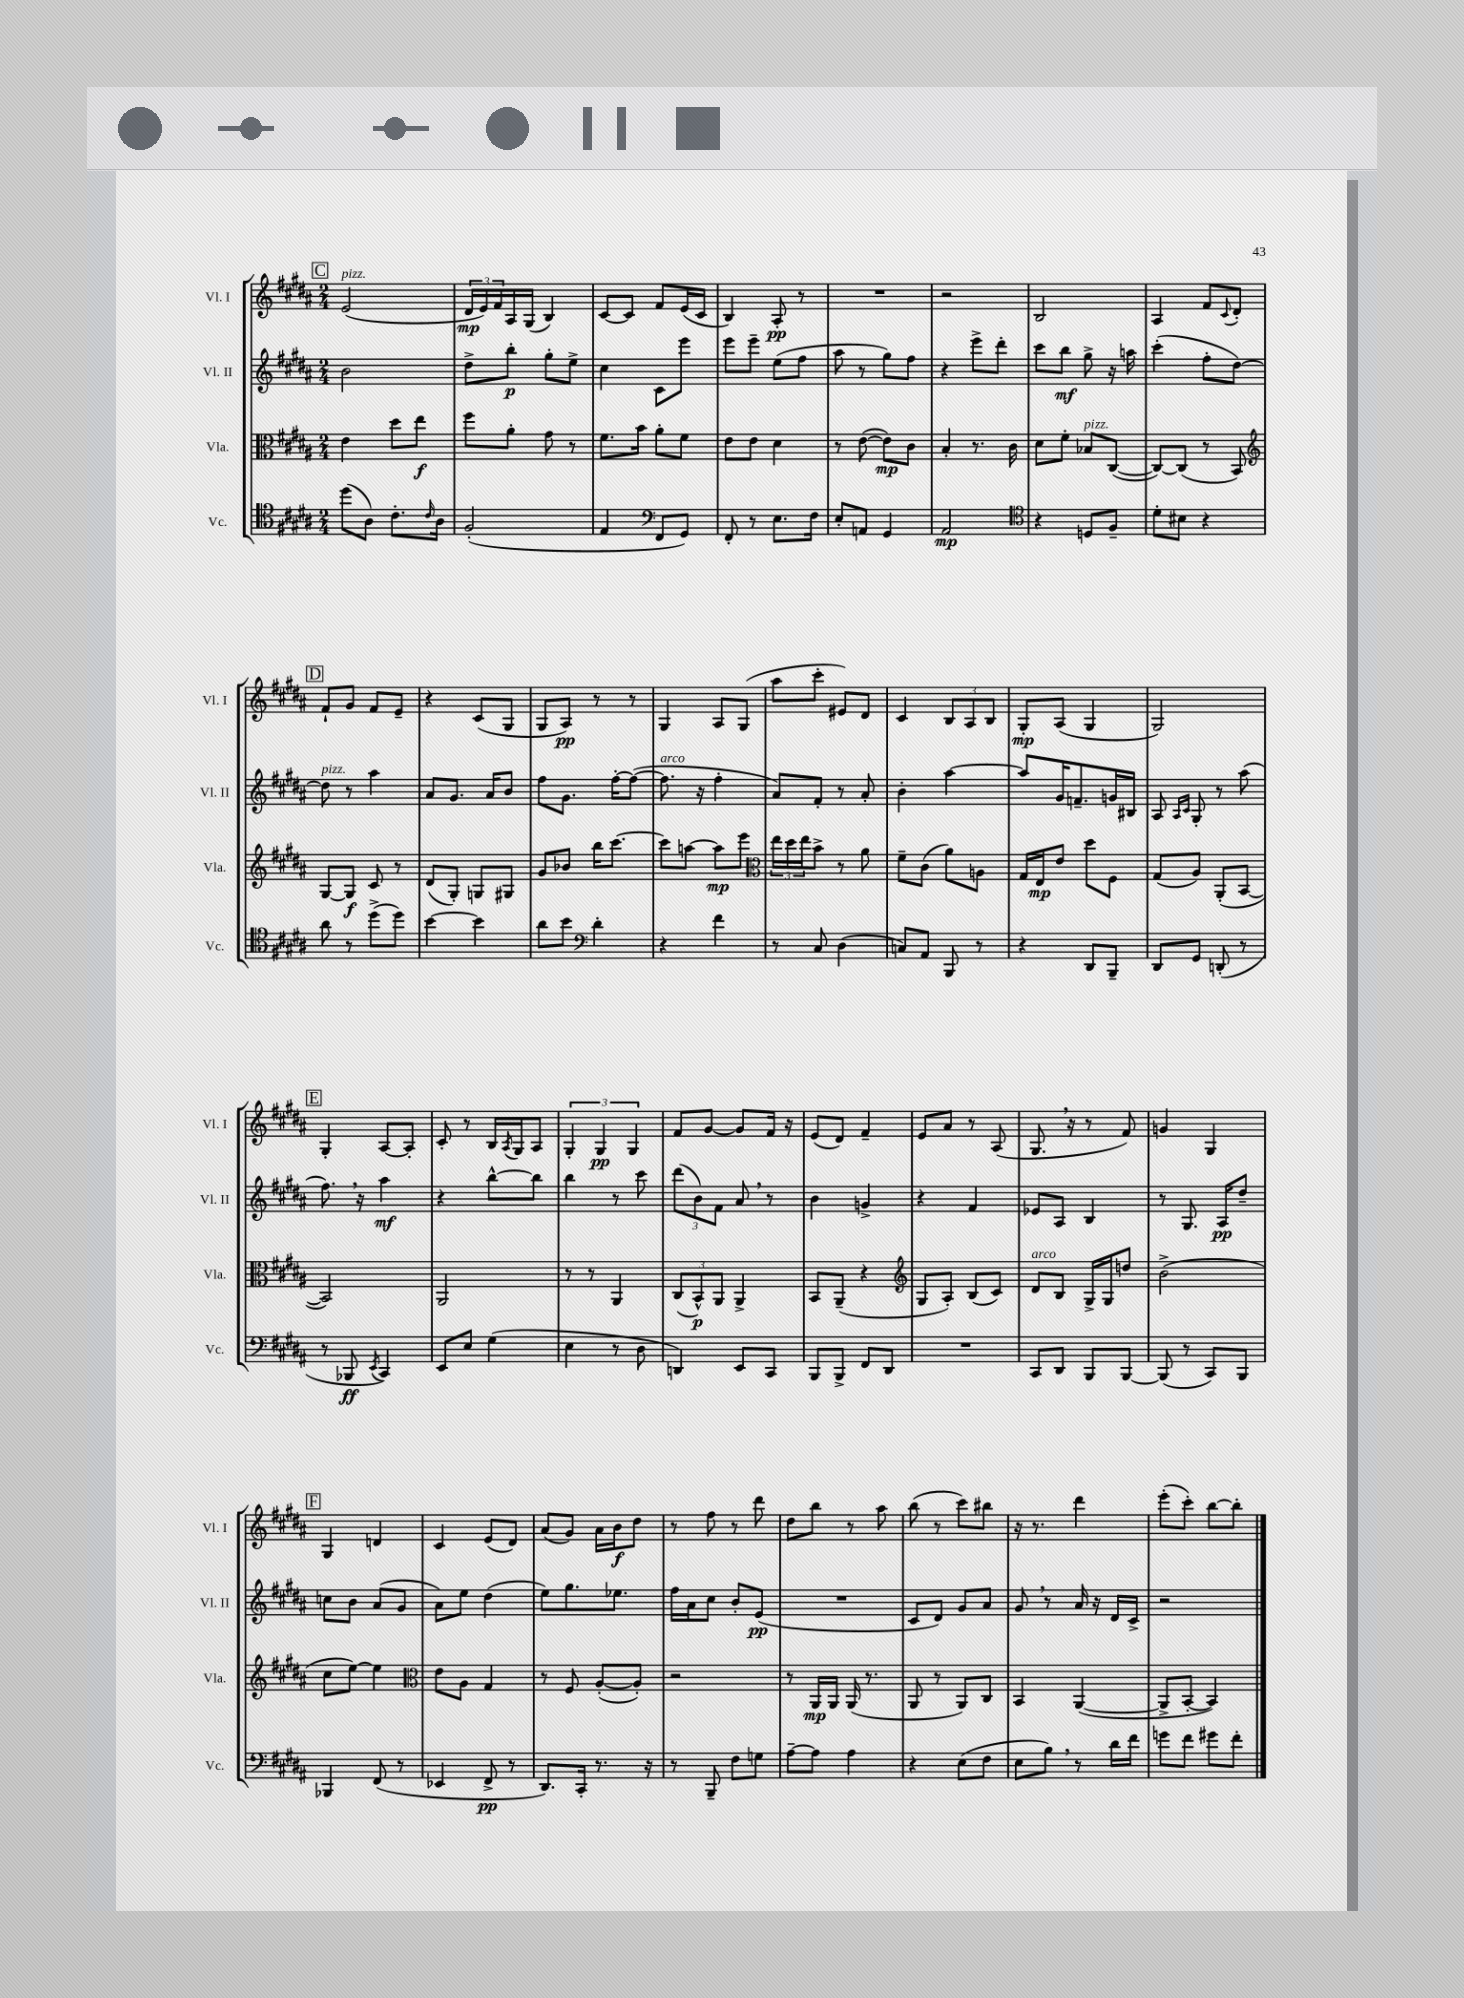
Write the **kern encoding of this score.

**kern	**dynam	**kern	**dynam	**kern	**dynam	**kern	**dynam
*part4	*part4	*part3	*part3	*part2	*part2	*part1	*part1
*staff4	*staff4	*staff3	*staff3	*staff2	*staff2	*staff1	*staff1
*I"Vc.	*	*I"Vla.	*	*I"Vl. II	*	*I"Vl. I	*
*I'Vc.	*	*I'Vla.	*	*I'Vl. II	*	*I'Vl. I	*
*clefC4	*	*clefC3	*	*clefG2	*	*clefG2	*
*k[f#c#g#d#a#]	*	*k[f#c#g#d#a#]	*	*k[f#c#g#d#a#]	*	*k[f#c#g#d#a#]	*
*M2/4	*	*M2/4	*	*M2/4	*	*M2/4	*
!!LO:REH:place=s1:t=C
=21	=21	=21	=21	=21	=21	=21	=21
!	!	!	!	!	!	!LO:TX:a:i:t=pizz.	!
(8dd#\L	.	4e\	.	2b\	.	(2e/	.
8A#\J)	.	.	.	.	.	.	.
8.c#'\L	.	8dd#\L	.	.	.	.	.
.	.	8ee\J	f	.	.	.	.
16qqc#/	.	.	.	.	.	.	.
16A#\Jk	.	.	.	.	.	.	.
=22	=22	=22	=22	=22	=22	=22	=22
(2F#'/	.	8ff#\L	.	8dd#^\L	.	24d#/LL	mp
.	.	.	.	.	.	24e/)	.
.	.	.	.	.	.	24f#/	.
.	.	8a#'\J	.	8bb'\J	p	16A#/	.
.	.	.	.	.	.	(16G#/JJ	.
.	.	8g#\	.	8gg#'\L	.	4B/)	.
.	.	8r	.	8ee^\J	.	.	.
=23	=23	=23	=23	=23	=23	=23	=23
4E/	.	8.f#\L	.	4cc#\	.	[8c#/L	.
.	.	.	.	.	.	8c#/J]	.
.	.	16b\Jk	.	.	.	.	.
*clefF4	*	*	*	*	*	*	*
8FF#/L	.	8a#'\L	.	8c#\L	.	8f#/L	.
8GG#/J)	.	8f#\J	.	8eee\J	.	(16e/L	.
.	.	.	.	.	.	16c#/JJ	.
=24	=24	=24	=24	=24	=24	=24	=24
8FF#'/	.	8e\L	.	8eee\L	.	4B/)	.
8r	.	8e\J	.	8eee~\J	.	.	.
8.E\L	.	4d#\	.	(8ee\L	.	8A#'/	pp
.	.	.	.	8ff#\J	.	8r	.
16F#\Jk	.	.	.	.	.	.	.
=25	=25	=25	=25	=25	=25	=25	=25
8E'/L	.	8r	.	8aa#\	.	2r	.
8AAn/J	.	([8e\	.	8r	.	.	.
4GG#/	.	8e\L])	mp	8gg#\L)	.	.	.
.	.	8c#\J	.	8ff#\J	.	.	.
=26	=26	=26	=26	=26	=26	=26	=26
2AA#/	mp	4B'/	.	4r	.	2r	.
.	.	8.r	.	8eee^\L	.	.	.
.	.	.	.	8ddd#'\J	.	.	.
.	.	16c#\	.	.	.	.	.
=27	=27	=27	=27	=27	=27	=27	=27
*clefC4	*	*	*	*	*	*	*
4r	.	8d#\L	.	8ccc#\L	.	2B/	.
.	.	8f#'\J	.	8bb\J	mf	.	.
!	!	!LO:TX:a:i:t=pizz.	!	!	!	!	!
8Dn/L	.	8B-X/L	.	8gg#^\	.	.	.
8F#~/J	.	([8C#/J	.	16r	.	.	.
.	.	.	.	16aan\	.	.	.
=28	=28	=28	=28	=28	=28	=28	=28
8d#'\L	.	8C#/L_)	.	(4ccc#'\	.	4A#/	.
8B#X\J	.	(8C#/J]	.	.	.	.	.
4r	.	8r	.	8ff#'\L	.	8f#/L	.
.	.	.	.	.	.	8qqc#/	.
.	.	8BB/)	.	[8dd#\J)	.	8d#'/J	.
!!LO:LB:g=z
!!LO:REH:place=s1:t=D
=29	=29	=29	=29	=29	=29	=29	=29
*	*	*clefG2	*	*	*	*	*
!	!	!	!	!LO:TX:a:i:t=pizz.	!	!	!
8a#\	.	[8G#/L	.	8dd#\]	.	8f#`/L	.
8r	.	8G#/J]	f	8r	.	8g#/J	.
(8dd#^\L	.	8c#/	.	4aa#\	.	8f#/L	.
8dd#\J)	.	8r	.	.	.	8e~/J	.
=30	=30	=30	=30	=30	=30	=30	=30
[4b\	.	(8d#/L	.	8a#/L	.	4r	.
.	.	8G#'/J)	.	8.g#/J	.	.	.
4b\]	.	8Gn/L	.	.	.	(8c#/L	.
.	.	.	.	16a#/KL	.	.	.
.	.	8G#X/J	.	8b/J	.	8G#/J	.
=31	=31	=31	=31	=31	=31	=31	=31
8a#\L	.	8g#/L	.	8ff#\L	.	8G#/L	.
8b\J	.	8b-X/J	.	8.g#\J	.	8A#/J)	pp
*clefF4	*	*	*	*	*	*	*
4d#'\	.	16bb\KL	.	.	.	8r	.
.	.	[8.ccc#\J	.	[16ff#'\KL	.	.	.
.	.	.	.	(8ff#\J_	.	8r	.
=32	=32	=32	=32	=32	=32	=32	=32
!	!	!	!	!LO:TX:a:i:t=arco	!	!	!
4r	.	8ccc#\L]	.	8.ff#\]	.	4G#/	.
.	.	[8aan\J	.	.	.	.	.
.	.	.	.	16r	.	.	.
4f#\	.	8aa\L]	mp	4ff#'\	.	8A#/L	.
.	.	8eee\J	.	.	.	(8G#/J	.
=33	=33	=33	=33	=33	=33	=33	=33
*	*	*clefC3	*	*	*	*	*
8r	.	24ee\LL	.	8a#/L)	.	8aa#\L	.
.	.	24dd#\	.	.	.	.	.
.	.	24ee\J	.	.	.	.	.
8C#/	.	8b^\J	.	8f#'/J	.	8ccc#'\J	.
(4D#\	.	8r	.	8r	.	8e#X/L)	.
.	.	8a#\	.	8a#'/	.	8d#/J	.
=34	=34	=34	=34	=34	=34	=34	=34
8Cn/L)	.	8f#~\L	.	4b'\	.	4c#/	.
8AA#/J	.	(8c#\J	.	.	.	.	.
8BBB/	.	8a#\L)	.	[4aa#\	.	12B/L	.
.	.	.	.	.	.	12A#/	.
8r	.	8An\J	.	.	.	.	.
.	.	.	.	.	.	12B/J	.
=35	=35	=35	=35	=35	=35	=35	=35
4r	.	16G#/LL	.	8aa#/L]	.	8G#'/L	mp
.	.	16E/J	mp	.	.	.	.
.	.	8e/J	.	16g#/K	.	(8A#/J	.
.	.	.	.	8.fn~/	.	.	.
8DD#/L	.	8dd#\L	.	.	.	4G#/	.
8BBB~/J	.	8F#\J	.	16gn/L	.	.	.
.	.	.	.	16B#X/JJ	.	.	.
=36	=36	=36	=36	=36	=36	=36	=36
8DD#/L	.	(8G#/L	.	8A#/	.	2G#/)	.
.	.	.	.	16qqA#/LL	.	.	.
.	.	.	.	16qqc#/JJ	.	.	.
8GG#/J	.	8A#/J)	.	8G#'/	.	.	.
(8DDn'/	.	(8AA#'/L	.	8r	.	.	.
8r	.	[8BB/J	.	(8aa#\	.	.	.
!!LO:LB:g=z
!!LO:REH:place=s1:t=E
=37	=37	=37	=37	=37	=37	=37	=37
8r	.	2BB/])	.	8.ff#,\)	.	4G#'/	.
8BBB-X/	ff	.	.	.	.	.	.
.	.	.	.	16r	.	.	.
8qEE/	.	.	.	.	.	.	.
4CC#/)	.	.	.	4aa#\	mf	[8A#/L	.
.	.	.	.	.	.	8A#'/J]	.
=38	=38	=38	=38	=38	=38	=38	=38
8EE/L	.	2AA#/	.	4r	.	8c#'/	.
8E/J	.	.	.	.	.	8r	.
(4G#\	.	.	.	[8bb^^\L	.	16B/LL	.
.	.	.	.	.	.	8qA#/	.
.	.	.	.	.	.	16G#/J	.
.	.	.	.	8bb\J]	.	8A#/J	.
=39	=39	=39	=39	=39	=39	=39	=39
4E\	.	8r	.	4bb\	.	6G#'/	.
.	.	8r	.	.	.	.	.
.	.	.	.	.	.	6G#/	pp
8r	.	4AA#/	.	8r	.	.	.
.	.	.	.	.	.	6G#/	.
8D#\	.	.	.	8ccc#\	.	.	.
=40	=40	=40	=40	=40	=40	=40	=40
4DDn/)	.	(12C#/L	.	(12ddd#\L	.	8f#/L	.
.	.	12BB^^/)	p	12b\)	.	.	.
.	.	.	.	.	.	[8g#/J	.
.	.	12AA#/J	.	12f#\J	.	.	.
8EE/L	.	4AA#^/	.	8a#,/	.	8g#/L]	.
8CC#/J	.	.	.	8r	.	16f#/Jk	.
.	.	.	.	.	.	16r	.
=41	=41	=41	=41	=41	=41	=41	=41
8BBB/L	.	8BB/L	.	4b\	.	(8e/L	.
8BBB^/J	.	(8AA#~/J	.	.	.	8d#/J)	.
8FF#/L	.	4r	.	4gn^/	.	4f#~/	.
8DD#/J	.	.	.	.	.	.	.
=42	=42	=42	=42	=42	=42	=42	=42
*	*	*clefG2	*	*	*	*	*
2r	.	8G#/L	.	4r	.	8e/L	.
.	.	8A#'/J)	.	.	.	8a#/J	.
.	.	(8B/L	.	4f#/	.	8r	.
.	.	8c#/J)	.	.	.	(8A#/	.
=43	=43	=43	=43	=43	=43	=43	=43
!	!	!LO:TX:a:i:t=arco	!	!	!	!	!
8CC#/L	.	8d#/L	.	8e-X/L	.	8.G#,/	.
8DD#/J	.	8B/J	.	8A#/J	.	.	.
.	.	.	.	.	.	16r	.
8BBB/L	.	16G#^/LL	.	4B/	.	8r	.
.	.	16G#/J	.	.	.	.	.
[8BBB/J	.	8ddn/J	.	.	.	8f#/)	.
=44	=44	=44	=44	=44	=44	=44	=44
(8BBB/]	.	(2b^\	.	8r	.	4gn/	.
8r	.	.	.	8.G#/	.	.	.
8CC#/L)	.	.	.	.	.	4G#/	.
.	.	.	.	16A#/KL	pp	.	.
8BBB/J	.	.	.	8dd#~/J	.	.	.
!!LO:LB:g=z
!!LO:REH:place=s1:t=F
=45	=45	=45	=45	=45	=45	=45	=45
4BBB-X/	.	8cc#\L	.	8ccn\L	.	4G#/	.
.	.	[8ee\J)	.	8b\J	.	.	.
(8FF#/	.	4ee\]	.	(8a#/L	.	4dn/	.
8r	.	.	.	8g#/J	.	.	.
=46	=46	=46	=46	=46	=46	=46	=46
*	*	*clefC3	*	*	*	*	*
4EE-X/	.	8e\L	.	8a#\L)	.	4c#/	.
.	.	8A#\J	.	8ee\J	.	.	.
8FF#^/	pp	4G#/	.	(4dd#\	.	(8e/L	.
8r	.	.	.	.	.	8d#/J)	.
=47	=47	=47	=47	=47	=47	=47	=47
8.DD#/L)	.	8r	.	8ee\L)	.	(8a#/L	.
.	.	8F#/	.	8.gg#\	.	8g#/J)	.
16CC#'/Jk	.	.	.	.	.	.	.
8.r	.	([8A#'/L	.	.	.	16a#\LL	.
.	.	.	.	8.ee-X\J	.	16b\J	f
.	.	8A#'/J])	.	.	.	8dd#\J	.
16r	.	.	.	.	.	.	.
=48	=48	=48	=48	=48	=48	=48	=48
8r	.	2r	.	16ff#\LL	.	8r	.
.	.	.	.	16a#\J	.	.	.
8BBB~/	.	.	.	8cc#\J	.	8ff#\	.
8F#\L	.	.	.	8b'/L	.	8r	.
8Gn\J	.	.	.	(8e/J	pp	8ddd#\	.
=49	=49	=49	=49	=49	=49	=49	=49
[8A#~\L	.	8r	.	2r	.	8dd#\L	.
8A#\J]	.	16AA#/LL	mp	.	.	8bb\J	.
.	.	16AA#/JJ	.	.	.	.	.
4A#\	.	(16AA#/	.	.	.	8r	.
.	.	8.r	.	.	.	.	.
.	.	.	.	.	.	8aa#\	.
=50	=50	=50	=50	=50	=50	=50	=50
4r	.	8AA#/	.	8c#/L	.	(8bb\	.
.	.	8r	.	8d#/J)	.	8r	.
(8E\L	.	8AA#/L)	.	8g#/L	.	8ccc#\L)	.
8F#\J	.	8C#/J	.	8a#/J	.	8bb#X\J	.
=51	=51	=51	=51	=51	=51	=51	=51
8E\L	.	4BB/	.	8g#,/	.	16r	.
.	.	.	.	.	.	8.r	.
8B,\J)	.	.	.	8r	.	.	.
8r	.	([4AA#/	.	16a#/	.	4ddd#\	.
.	.	.	.	16r	.	.	.
16d#\LL	.	.	.	16d#/LL	.	.	.
16f#\JJ	.	.	.	16c#^/JJ	.	.	.
=52	=52	=52	=52	=52	=52	=52	=52
8gn\L	.	8AA#^/L]	.	2r	.	(8eee'\L	.
8f#\J	.	[8BB'/J	.	.	.	8ccc#'\J)	.
8g#X\L	.	4BB/])	.	.	.	[8bb\L	.
8f#'\J	.	.	.	.	.	8bb'\J]	.
==	==	==	==	==	==	==	==
*-	*-	*-	*-	*-	*-	*-	*-
